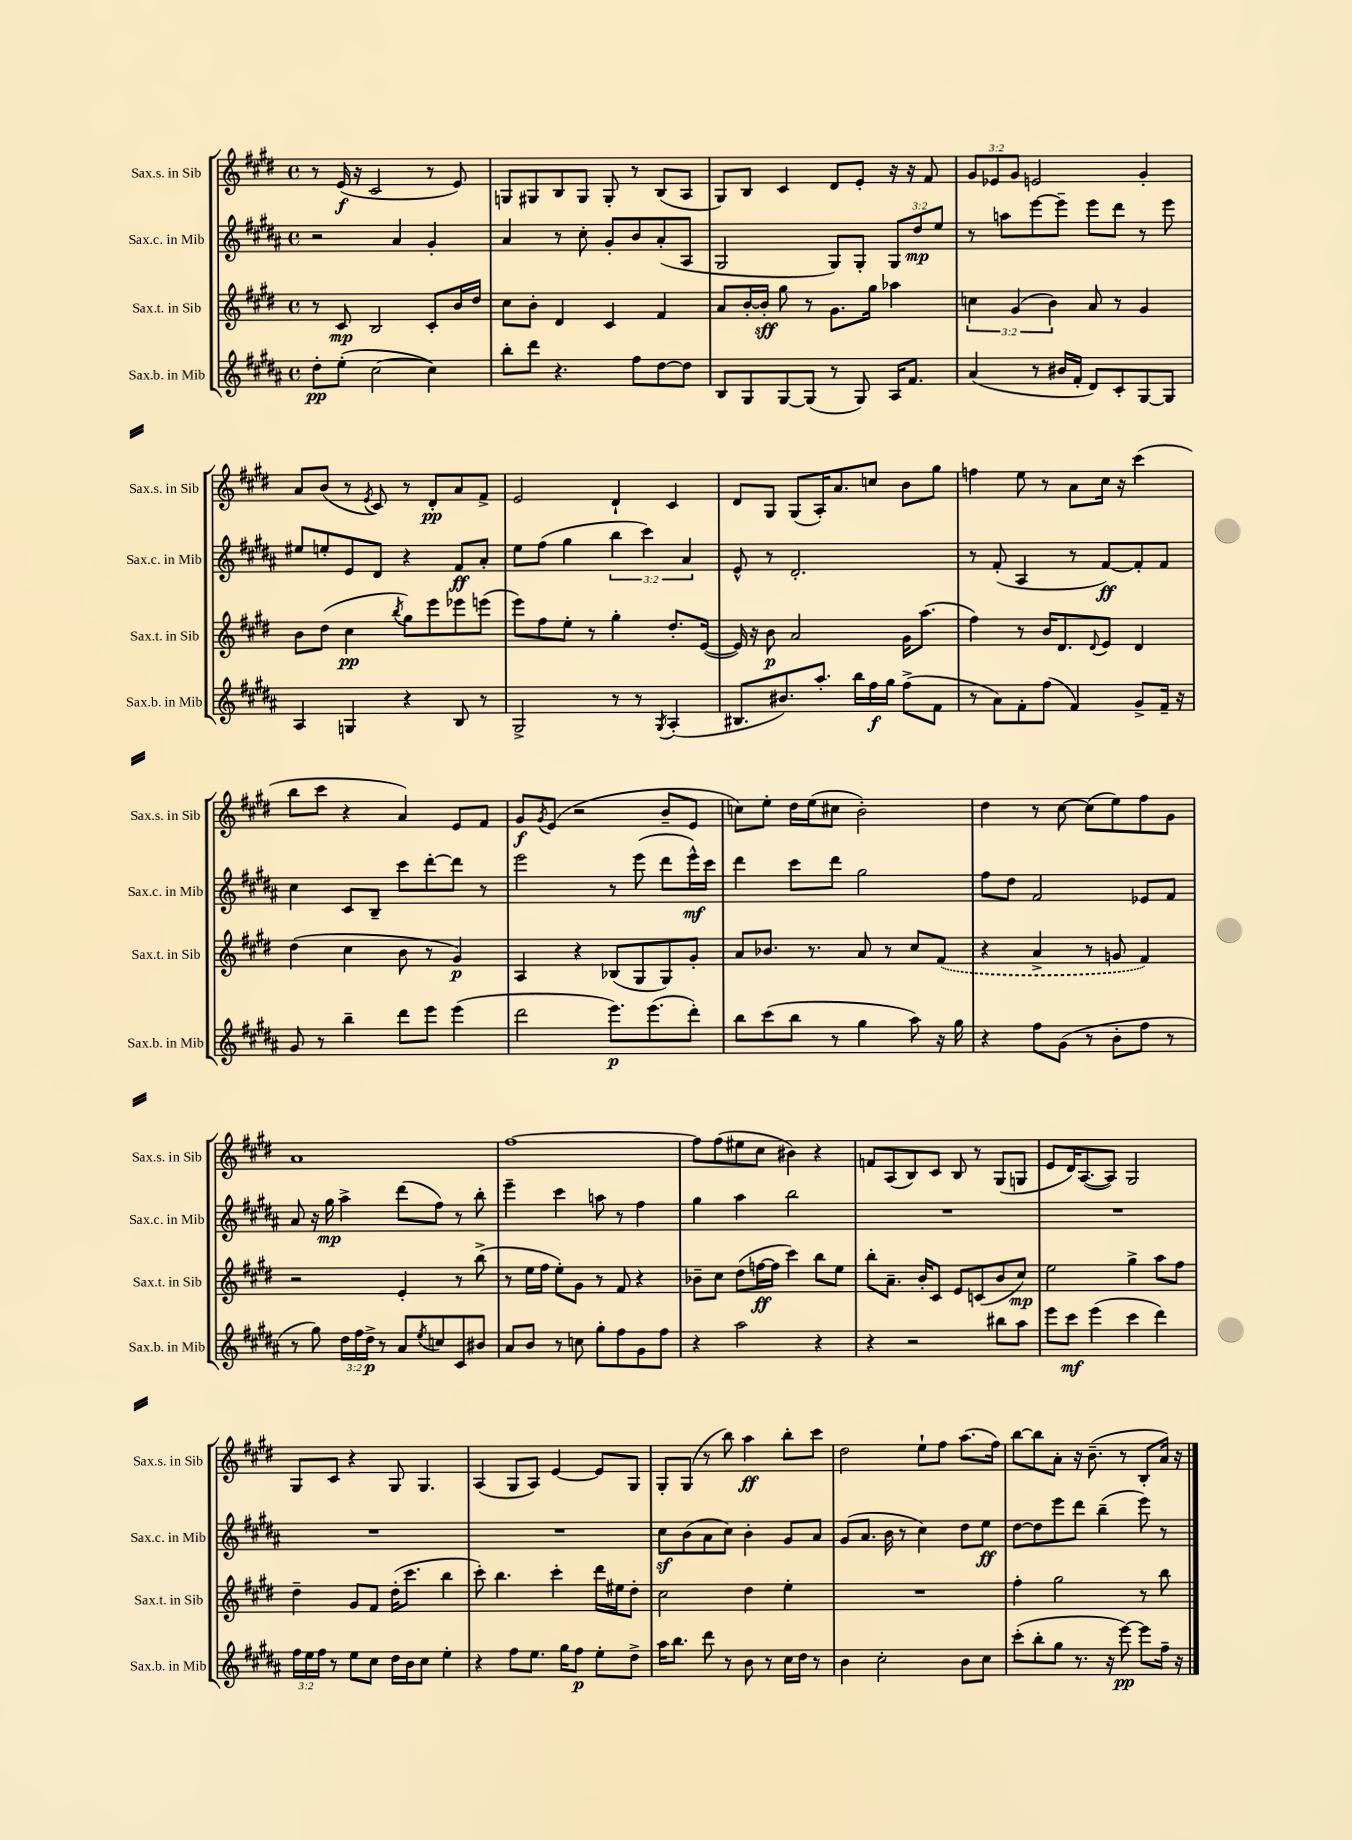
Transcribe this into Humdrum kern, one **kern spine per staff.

**kern	**kern	**kern	**kern
*staff4	*staff3	*staff2	*staff1
*clefG2	*clefG2	*clefG2	*clefG2
*k[f#c#g#d#a#]	*k[f#c#g#d#]	*k[f#c#g#d#a#]	*k[f#c#g#d#]
*M4/4	*M4/4	*M4/4	*M4/4
*met(c)	*met(c)	*met(c)	*met(c)
8dd#'\L	8r	2r	8r
(8ee'\J	8c#/	.	(16e/
.	.	.	16r
[2cc#\	2B/	.	2c#/
.	.	4a#/	.
4cc#\])	8c#'/L	4g#'/	8r
.	16b/L	.	8e/)
.	16dd#/JJ	.	.
=	=	=	=
8bb'\L	8cc#\L	4a#/	8G/L
8ddd#\J	8b'\J	.	8G#/
4.r	4d#/	8r	8B/
.	.	8cc#'\	8G#/J
.	4c#/	8g#'/L	8G#'/
8ff#\L	.	8b/	8r
[8dd#\	4f#/	(8a#'/	(8B/L
8dd#\]J	.	8A#/J	8A/J
=	=	=	=
8B/L	8a/L	2G#/	8G#/L)
8G#/	[16b'/L	.	8B/J
.	16b'/]JJ	.	.
[8G#/	8gg#\	.	4c#/
(8G#/]J	8r	.	.
8r	8.g#\L	8G#/L)	8d#/L
8G#/)	.	8G#'/J	8e'/J
.	16gg#\Jk	.	.
16A#/LK	4aa-\	12G#/L	16r
8.f#/J	.	.	16r
.	.	12dd#/	.
.	.	.	8f#/
.	.	12ee/J	.
=	=	=	=
(4a#/	6cc\	8r	12g#/L
.	.	.	12e-/
.	.	8aa\L	.
.	(6g#/	.	12g#/J
8r	.	[8eee\	2e/
.	6b\)	.	.
16b#/LL	.	8eee~\]J	.
16f#'/JJ	.	.	.
8d#/L)	8a/	8eee\L	.
8c#'/	8r	8ddd#\J	.
[8G#/	4g#/	8r	4g#'/
8G#/]J	.	8eee\	.
=	=	=	=
4A#/	8b\L	8ee#/L	8a/L
.	(8dd#\J	8ee'/	(8b/J
4G/	4cc#\	8e/	8r
.	.	.	8qe/
.	.	8d#/J	8c#/)
.	8qbb/	.	.
4r	8gg#\L)	4r	8r
.	8eee\	.	8d#'/L
8B/	8eee-\	8f#/L	8a/
8r	(8eee\J	8a#'/J	8f#^/J
=	=	=	=
2G#^/	8eee\L)	8ee\L	2e/
.	8ff#\	(8ff#\J	.
.	8ee'\J	4gg#\	.
.	8r	.	.
8r	4gg#'\	6bb\	4d#`/
8r	.	.	.
.	.	6ccc#\)	.
8qG#/	.	.	.
(4A#'/	8.dd#'/L	.	4c#/
.	.	6a#/	.
.	([16e/Jk	.	.
=	=	=	=
8.B#/L	16e/])	8e^^/	8d#/L
.	16r	.	.
.	8b\	8r	8G#/J
8.b#/)	.	.	.
.	2a/	2.d#'/	(8G#/L
8.aa#'/J	.	.	16A'/K)
.	.	.	8.a/
16bb\LL	.	.	.
16ff#\	.	.	8cc/J
16gg#\JJ	.	.	.
(8ff#^\L	16g#\LK	.	8b\L
.	(8.aa\J	.	.
8f#\J	.	.	8gg#\J
=	=	=	=
8r	4ff#\)	8r	4ff\
8a#\L)	.	(8f#'/	.
8f#'\	8r	4A#/	8ee\
(8ff#\J	16b/LK	.	8r
.	8.d#/	.	.
4f#/)	.	8r	8a\L
.	8qqd#/	.	.
.	8e/J	[8f#/L)	16cc#\Jk
.	.	.	16r
8g#^/L	4d#/	8f#'/]	(4ccc#\
16f#~/Jk	.	8f#/J	.
16r	.	.	.
=	=	=	=
8g#/	(4dd#\	4cc#\	8bb\L
8r	.	.	8ccc#\J
4bb~\	4cc#\	8c#/L	4r
.	.	8B~/J	.
8ddd#\L	8b\	8ccc#\L	4a/)
8eee\J	8r	[8ddd#'\	.
(4eee\	4g#/)	8ddd#\]J	8e/L
.	.	8r	8f#/J
=	=	=	=
2ddd#\	4A/	2eee\	8g#/L
.	.	.	8qg#/
.	.	.	(8e/J
.	4r	.	2r
8.eee\L)	(8B-/L	8r	.
.	8G#/	(8eee\	.
(8.eee\	.	.	.
.	8G#/)	8ddd#\L	8b~/L
8ddd#'\J)	8g#'/J	16eee^^\L)	8e/J
.	.	16ccc#\JJ	.
=	=	=	=
8bb\L	8a/L	4ddd#\	8cc\L)
(8ccc#\	8.b-/J	.	8ee'\J
8bb\J	.	8ccc#\L	16dd#\LL
.	8.r	.	(16ee\J
8r	.	8ddd#\J	8cc#\J
4gg#\	8a/	2gg#\	2b'\)
.	8r	.	.
8aa#\)	8cc#/L	.	.
16r	(8f#/J	.	.
16gg#\	.	.	.
=	=	=	=
4r	4r	8ff#\L	4dd#\
.	.	8dd#\J	.
8ff#\L	4a^/	2f#/	8r
(8g#\J	.	.	[8cc#\
8r	8r	.	(8cc#\]L
8b'\L	8g/	.	8ee\)
8ff#\J	4f#/)	8e-/L	8ff#\
8r	.	8f#/J	8g#\J
=	=	=	=
8r	2r	8a#/	1a
8gg#\)	.	16r	.
.	.	16gg#\	.
24dd#\LL	.	4aa#^\	.
24ff#\	.	.	.
24dd#^\JJ	.	.	.
8r	.	.	.
8a#/L	4e'/	(8ddd#\L	.
8qee/	.	.	.
8cc/	.	8ff#\J)	.
8c#/	8r	8r	.
8b#/J	(8bb^\	8bb'\	.
=	=	=	=
8a#/L	8r	4eee~\	[1ff#
8b/J	16ee\LL	.	.
.	16ff#\JJ	.	.
8r	8ee'\L)	4ccc#\	.
8cc\	8g#\J	.	.
8gg#'\L	8r	8aa\	.
8ff#\	8f#/	8r	.
8g#\	4r	4ff#\	.
8ff#\J	.	.	.
=	=	=	=
4r	8b-~\L	4gg#\	8ff#\]L
.	8cc#\J	.	(8ff#\
2aa#\	(8dd#\L	4aa#\	8ee#\
.	[16ff\L	.	8cc#\J
.	16ff\]JJ	.	.
.	4ccc#\)	2bb\	4b#\)
4r	8bb\L	.	4r
.	8ee\J	.	.
=	=	=	=
4r	8bb'\L	1r	8f/L
.	8.a~\J	.	(8A/
2r	.	.	8B/)
.	16b'/LK	.	.
.	8c#/J	.	8c#/J
.	8e/L	.	8B/
.	(8c/	.	8r
8bb#\L	8b/	.	(8G#/L
8aa#\J	8cc#/J)	.	8G/J
=	=	=	=
8eee\L	2ee\	1r	8e/L
8ccc#\J	.	.	16d#/K)
.	.	.	([8.A/
(4eee\	.	.	.
.	.	.	8A/]J)
4ccc#\	4gg#^\	.	2G#/
4ddd#\)	8aa\L	.	.
.	8ff#\J	.	.
=	=	=	=
24ff#\LL	4dd#~\	1r	8G#/L
24ee\	.	.	.
24ff#\JJ	.	.	.
8r	.	.	8c#/J
8ee\L	8g#/L	.	4r
8cc#\J	8f#/J	.	.
16dd#\LL	(16dd#'\LK	.	8G#/
16b\J	8.ccc#\J	.	.
8cc#\J	.	.	4.G#/
4ee'\	4bb\	.	.
=	=	=	=
4r	8ccc#'\)	1r	(4A/
.	4.bb\	.	.
8ff#\L	.	.	8G#/L
8.ee\J	.	.	8A/J)
.	4ccc#'\	.	[4e/
16gg#\LK	.	.	.
8ff#\J	.	.	.
8ee'\L	16ddd#\LL	.	8e/]L
.	16ee#\J	.	.
8dd#^\J	8dd#'\J	.	8G#/J
=	=	=	=
16aa#\LK	2cc#\	8cc#\L	8G#'/L
8.bb\J	.	.	.
.	.	(8b\	(8G#/J
8ddd#\	.	8a#\	8r
8r	.	8cc#\J)	8bb\)
8b\	4dd#\	4b'\	4aa\
8r	.	.	.
16cc#\LL	4ee'\	8g#/L	8bb'\L
16dd#\JJ	.	.	.
8r	.	8a#/J	8ccc#\J
=	=	=	=
4b\	1r	(8g#/L	2dd#\
.	.	8.a#/J	.
2cc#'\	.	.	.
.	.	16b\	.
.	.	8r	.
.	.	4cc#\)	8ee`\L
.	.	.	8ff#\J
8b\L	.	8dd#\L	(8.aa\L
8cc#\J	.	8ee\J	.
.	.	.	16ff#\Jk)
=	=	=	=
(8ccc#'\L	4ff#'\	[8dd#\L	[8bb\L
8bb'\	.	8dd#\]	8bb\]
8gg#\J	2gg#\	8eee\	8a'\J
8.r	.	8ddd#\J	16r
.	.	.	(8.b~\
.	.	(4bb~\	.
16r	.	.	.
[8eee\)	.	.	8r
8eee\]L	8r	8eee\)	8B'/L
16ff#~\Jk	8bb\	8r	16a/Jk)
16r	.	.	16r
==	==	==	==
*-	*-	*-	*-
